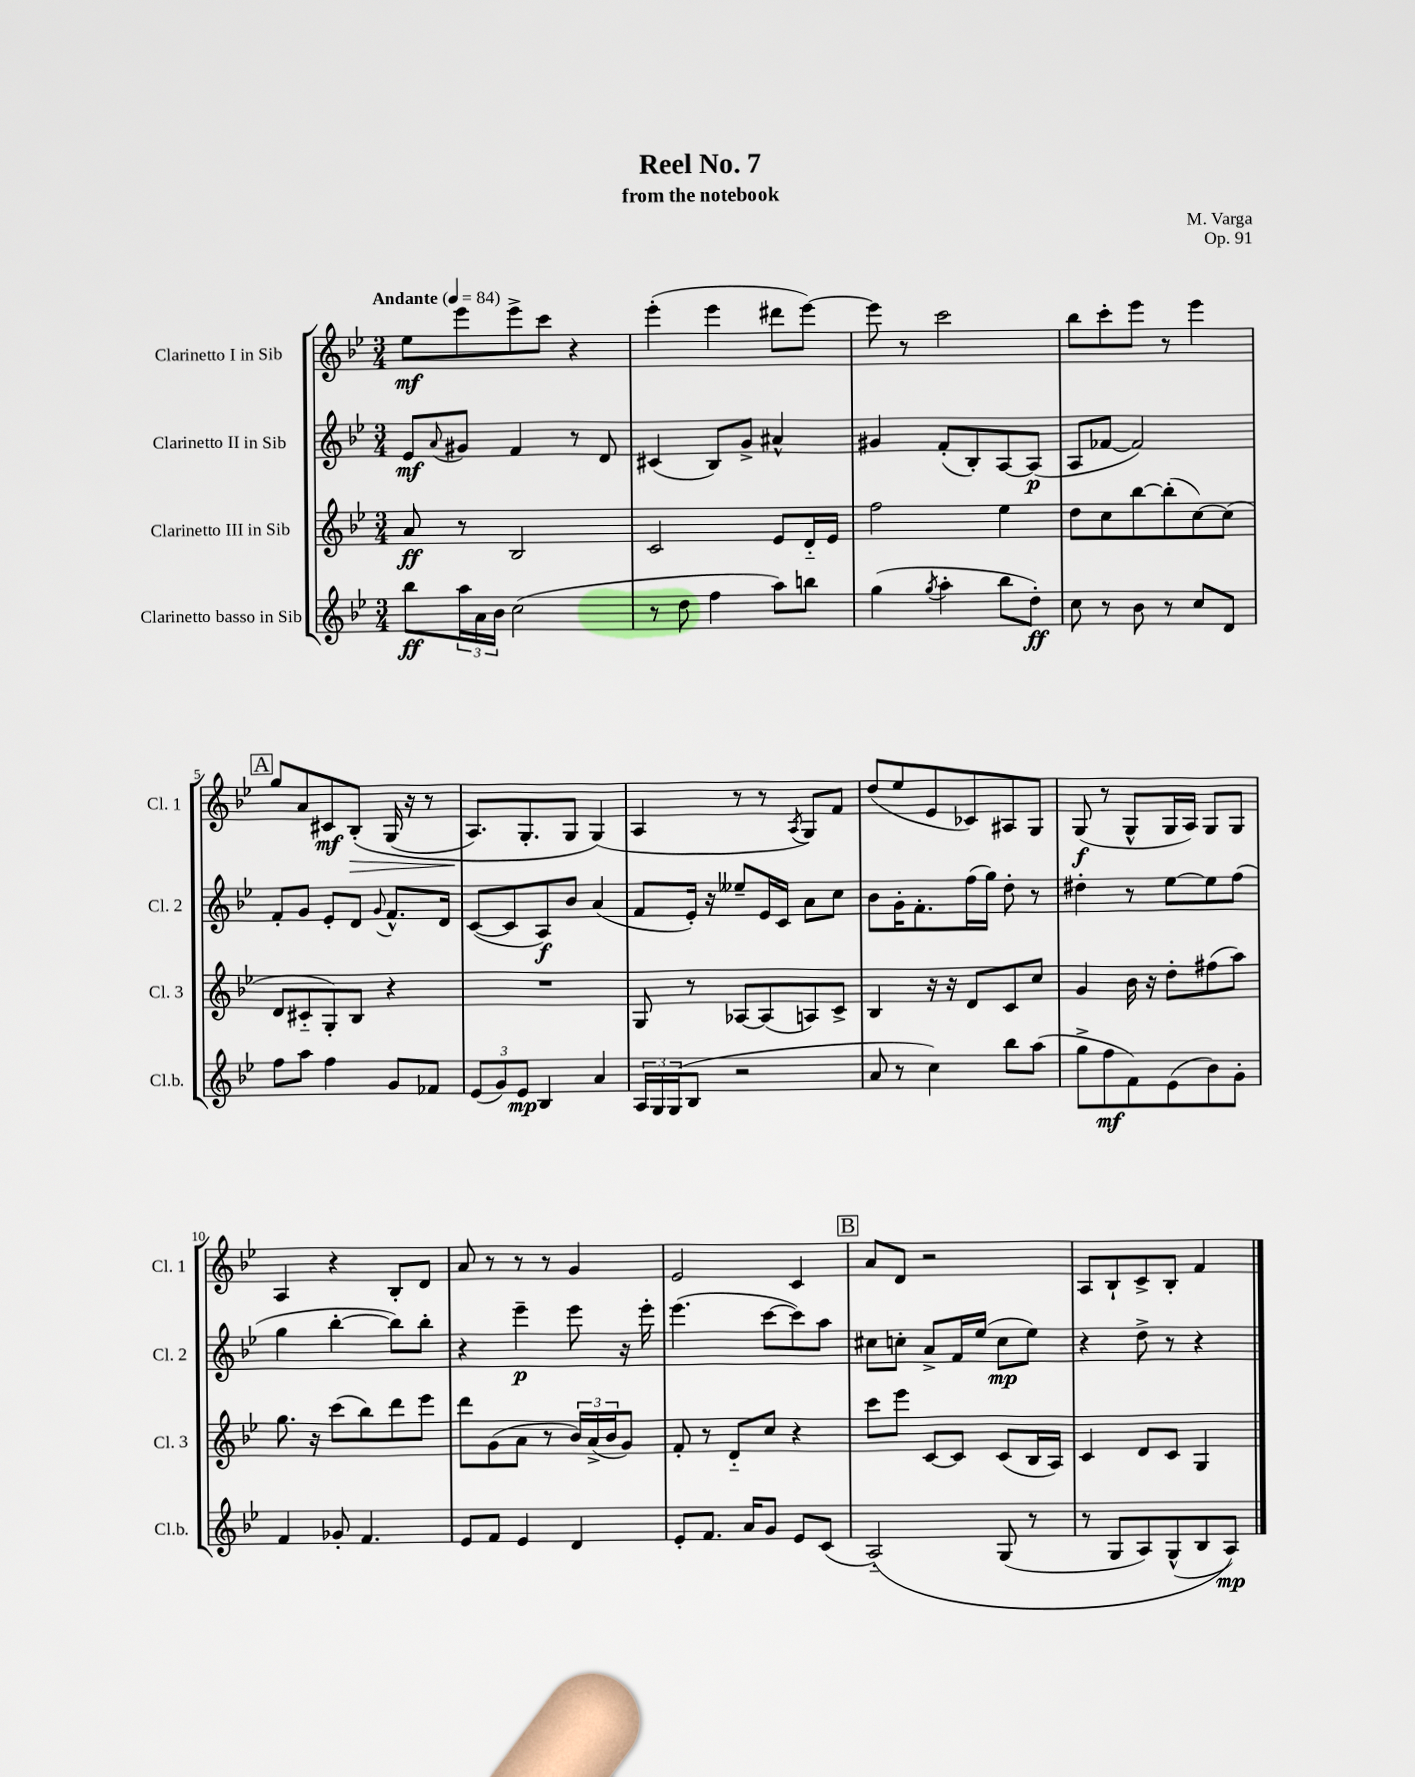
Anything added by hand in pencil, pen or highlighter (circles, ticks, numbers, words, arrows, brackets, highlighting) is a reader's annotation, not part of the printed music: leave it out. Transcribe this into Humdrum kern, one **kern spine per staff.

**kern	**dynam	**kern	**dynam	**kern	**dynam	**kern	**dynam
*part4	*part4	*part3	*part3	*part2	*part2	*part1	*part1
*staff4	*staff4	*staff3	*staff3	*staff2	*staff2	*staff1	*staff1
*I"Clarinetto basso in Sib	*	*I"Clarinetto III in Sib	*	*I"Clarinetto II in Sib	*	*I"Clarinetto I in Sib	*
*I'Cl.b.	*	*I'Cl. 3	*	*I'Cl. 2	*	*I'Cl. 1	*
*clefG2	*	*clefG2	*	*clefG2	*	*clefG2	*
*k[b-e-]	*	*k[b-e-]	*	*k[b-e-]	*	*k[b-e-]	*
*M3/4	*	*M3/4	*	*M3/4	*	*M3/4	*
*MM84	*	*MM84	*	*MM84	*	*MM84	*
=1	=1	=1	=1	=1	=1	=1	=1
!	!	!	!	!	!	!LO:TX:a:B:t=Andante	!
8bb-\L	ff	8a/	ff	8e-/L	mf	8ee-\L	mf
.	.	.	.	8qqa/	.	.	.
24aa\L	.	8r	.	8g#X/J	.	8eee-\	.
24a\	.	.	.	.	.	.	.
24b-\JJ	.	.	.	.	.	.	.
(2cc\	.	2B-/	.	4f/	.	8eee-^\	.
.	.	.	.	.	.	8ccc\J	.
.	.	.	.	8r	.	4r	.
.	.	.	.	8d/	.	.	.
=2	=2	=2	=2	=2	=2	=2	=2
8r	.	2c/	.	(4c#X/	.	(4eee-'\	.
8dd\	.	.	.	.	.	.	.
4ff\	.	.	.	8B-/L)	.	4eee-\	.
.	.	.	.	8g^/J	.	.	.
8aa\L)	.	8e-/L	.	4a#X^^/	.	8ddd#X\L	.
8bbn\J	.	16d/L	.	.	.	[8eee-\J)	.
.	.	16e-/JJ	.	.	.	.	.
=3	=3	=3	=3	=3	=3	=3	=3
(4gg\	.	2ff\	.	4g#X/	.	8eee-\]	.
.	.	.	.	.	.	8r	.
8qgg/	.	.	.	.	.	.	.
4aa'\	.	.	.	(8f'/L	.	2ccc\	.
.	.	.	.	8B-'/)	.	.	.
8bb-\L	.	4ee-\	.	[8A/	.	.	.
8dd'\J)	ff	.	.	(8A/J]	p	.	.
=4	=4	=4	=4	=4	=4	=4	=4
8cc\	.	8dd\L	.	8A/L	.	8bb-\L	.
8r	.	8cc\	.	[8f-X/J	.	8ccc'\	.
8b-\	.	[8bb-\	.	2f-/])	.	8eee-\J	.
8r	.	(8bb-'\]	.	.	.	8r	.
8cc/L	.	[8cc\)	.	.	.	4eee-\	.
8d/J	.	(8cc\J]	.	.	.	.	.
!!LO:LB:g=z
!!LO:REH:place=s1:t=A
=5	=5	=5	=5	=5	=5	=5	=5
8ff\L	.	8d/L	.	8f'/L	.	8gg/L	.
8aa\J	.	8c#X/	.	8g/J	.	8a/	.
4ff\	.	8G'/)	.	8e-'/L	.	8c#X/	mf
!	!	!	!	!	!	!	!LO:HP:b
.	.	8B-/J	.	8d/J	.	(8B-'/J	>
.	.	.	.	8qqg/	.	.	.
8g/L	.	4r	.	8.f^^/L	.	(16G/	.
.	.	.	.	.	.	16r	.
8f-X/J	.	.	.	.	.	8r	.
.	.	.	.	16d/Jk	.	.	.
=6	=6	=6	=6	=6	=6	=6	=6
(12e-/L	.	2.r	.	([8c/L	.	8.A/L)	.
12g/)	.	.	.	.	.	.	.
.	.	.	.	8c/]	.	.	.
12e-/J	mp	.	.	.	.	.	.
.	.	.	.	.	.	8.G'/	]
4B-/	.	.	.	8A/)	f	.	.
.	.	.	.	8b-/J	.	8G/J	.
4a/	.	.	.	(4a/	.	(4G/)	.
=7	=7	=7	=7	=7	=7	=7	=7
24A/LL	.	8G/	.	8f/L	.	4A/	.
24G/	.	.	.	.	.	.	.
(24G/J	.	.	.	.	.	.	.
8B-/J	.	8r	.	16e-'/Jk)	.	.	.
.	.	.	.	16r	.	.	.
2r	.	[8A-X/L	.	8ee--X~/L	.	8r	.
.	.	(8A-/]	.	16e-/L	.	8r	.
.	.	.	.	16c/JJ	.	.	.
.	.	.	.	.	.	8qA/	.
.	.	8An/)	.	8a\L	.	8G/L)	.
.	.	8c^/J	.	8cc\J	.	8f/J	.
=8	=8	=8	=8	=8	=8	=8	=8
8a/	.	4B-/	.	8b-\L	.	(8dd/L	.
8r	.	.	.	16g'\K	.	8ee-/	.
.	.	.	.	8.f'\	.	.	.
4cc\)	.	16r	.	.	.	8e-/	.
.	.	16r	.	.	.	.	.
.	.	8d/L	.	(16ff\L	.	8c-X/)	.
.	.	.	.	16gg\JJ)	.	.	.
8bb-\L	.	8c/	.	8dd'\	.	8A#X/	.
(8aa\J	.	8cc/J	.	8r	.	8G/J	.
=9	=9	=9	=9	=9	=9	=9	=9
8gg^\L	.	4g/	.	4dd#X'\	.	(8G/	f
8ff\	mf	.	.	.	.	8r	.
8f\)	.	16b-\	.	8r	.	8G^^/L	.
.	.	16r	.	.	.	.	.
(8e-\	.	8dd'\L	.	[8ee-\L	.	16G/L	.
.	.	.	.	.	.	16A/JJ)	.
8b-\)	.	(8ff#X\	.	8ee-\]	.	8G/L	.
8g'\J	.	8aa\J)	.	(8ff\J	.	8G/J	.
!!LO:LB:g=z
=10	=10	=10	=10	=10	=10	=10	=10
4f/	.	8.gg\	.	4gg\	.	4A/	.
.	.	16r	.	.	.	.	.
8g-X'/	.	(8ccc\L	.	[4bb-'\	.	4r	.
4.f/	.	8bb-\)	.	.	.	.	.
.	.	8ddd\	.	8bb-\L])	.	8B-'/L	.
.	.	8eee-\J	.	8bb-'\J	.	8d/J	.
=11	=11	=11	=11	=11	=11	=11	=11
8e-/L	.	8ddd\L	.	4r	.	8a/	.
8f/J	.	(8g\	.	.	.	8r	.
4e-/	.	8a\J	.	4eee-~\	p	8r	.
.	.	8r	.	.	.	8r	.
4d/	.	24b-/LL)	.	8eee-\	.	4g/	.
.	.	(24a^/	.	.	.	.	.
.	.	24b-/J	.	.	.	.	.
.	.	8g/J)	.	16r	.	.	.
.	.	.	.	16eee-'\	.	.	.
=12	=12	=12	=12	=12	=12	=12	=12
8e-'/L	.	8f'/	.	(4.eee-\	.	2e-/	.
8.f/J	.	8r	.	.	.	.	.
.	.	8d/L	.	.	.	.	.
16a/KL	.	.	.	.	.	.	.
8g/J	.	8cc/J	.	[8ccc\L	.	.	.
8e-/L	.	4r	.	8ccc\])	.	4c/	.
(8c/J	.	.	.	8aa\J	.	.	.
!!LO:REH:place=s1:t=B
=13	=13	=13	=13	=13	=13	=13	=13
(2A/)	.	8ccc\L	.	8cc#X\L	.	8a/L	.
.	.	8eee-\J	.	8ccn'\J	.	8d/J	.
.	.	[8c/L	.	8a^/L	.	2r	.
.	.	8c/J]	.	16f/L	.	.	.
.	.	.	.	(16ee-/JJ	.	.	.
(8G/	.	(8c/L	.	8cc\L	mp	.	.
8r	.	16B-/L	.	8ee-\J)	.	.	.
.	.	16A/JJ)	.	.	.	.	.
=14	=14	=14	=14	=14	=14	=14	=14
8r	.	4c/	.	4r	.	8A/L	.
8G/L	.	.	.	.	.	8B-`/	.
8A/)	.	8d/L	.	8dd^\	.	8c^/	.
(8G^^/	.	8c/J	.	8r	.	8B-'/J	.
8B-/	.	4G/	.	4r	.	4f/	.
8A/J))	mp	.	.	.	.	.	.
==	==	==	==	==	==	==	==
*-	*-	*-	*-	*-	*-	*-	*-
